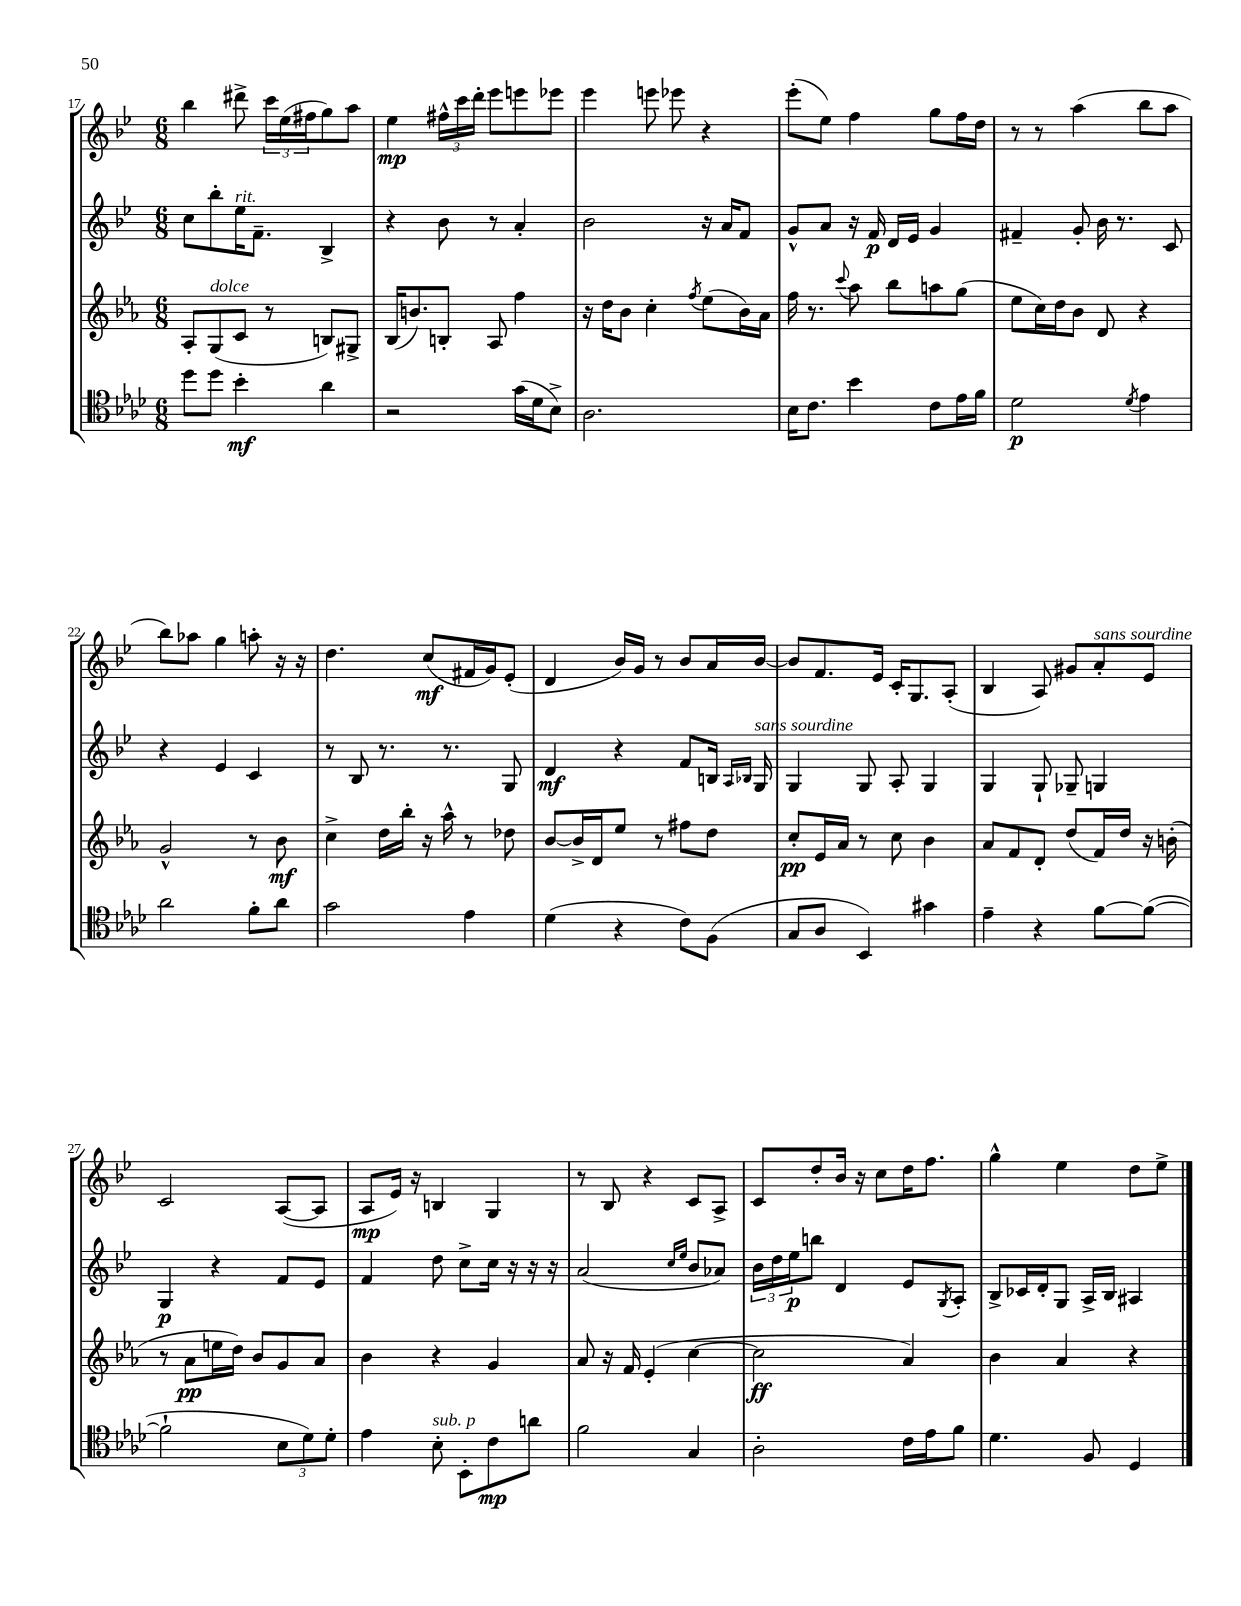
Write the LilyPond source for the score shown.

<<
\new StaffGroup <<
\new Staff = "s0" {
    \clef treble \key bes \major \numericTimeSignature \time 6/8
    bes''4 dis'''8-> \tuplet 3/2 { c'''16 ees''16( fis''16 } g''8) a''8 |
    ees''4\mp \tuplet 3/2 { fis''16-^ c'''16 d'''16-. } ees'''8 e'''8 ees'''8 |
    ees'''4 e'''8 ees'''8 r4 |
    ees'''8-.( ees''8) f''4 g''8 f''16 d''16 |
    r8 r8 a''4( bes''8 a''8 |
    bes''8) aes''8 g''4 a''8-. r16 r16 |
    d''4. c''8\mf( fis'16 g'16) ees'8-.( |
    d'4 bes'16) g'16 r8 bes'8 a'16 bes'16~ |
    bes'8 f'8. ees'16 c'16-. g8. a8-.( |
    bes4 a8) gis'8 a'8-.^\markup { \italic "sans sourdine" } ees'8 |
    c'2 a8~( a8 |
    a8\mp ees'16) r16 b4 g4 |
    r8 bes8 r4 c'8 a8-> |
    c'8 d''8-. bes'16 r16 c''8 d''16 f''8. |
    g''4-^ ees''4 d''8 ees''8-> \bar "|." |
}
\new Staff = "s1" {
    \clef treble \key bes \major \numericTimeSignature \time 6/8
    c''8 bes''8-. ees''16^\markup { \italic "rit." } f'8.-- bes4-> |
    r4 bes'8 r8 a'4-. |
    bes'2 r16 a'16 f'8 |
    g'8-^ a'8 r16 f'16\p d'16 ees'16 g'4 |
    fis'4-- g'8-. bes'16 r8. c'8 |
    r4 ees'4 c'4 |
    r8 bes8 r8. r8. g8 |
    d'4\mf r4 f'8 b16 \grace { a16 bes16 } g16^\markup { \italic "sans sourdine" } |
    g4 g8 a8-. g4 |
    g4 g8-! ges8-- g4 |
    g4\p r4 f'8 ees'8 |
    f'4 d''8 c''8-> c''16 r16 r16 r16 |
    a'2( \grace { c''16 ees''16 } bes'8 aes'8) |
    \tuplet 3/2 { bes'16 d''16 ees''16\p } b''8 d'4 ees'8 \acciaccatura { g8 } a8-. |
    bes8-> ces'16 d'16-. g8 a16-> bes16 ais4 \bar "|." |
}
\new Staff = "s2" {
    \clef treble \key ees \major \numericTimeSignature \time 6/8
    aes8-. g8^\markup { \italic "dolce" }( c'8 r8 b8) gis8-> |
    bes16( b'8.) b8-. aes8 f''4 |
    r16 d''16 bes'8 c''4-. \acciaccatura { f''8 } ees''8( bes'16) aes'16 |
    f''16 r8. \appoggiatura { c'''8 } aes''8 bes''8 a''8 g''8( |
    ees''8 c''16) d''16 bes'8 d'8 r4 |
    g'2-^ r8 bes'8\mf |
    c''4-> d''16 bes''16-. r16 aes''16-^ r8 des''8 |
    bes'8~ bes'16-> d'16 ees''8 r8 fis''8 d''8 |
    c''8-.\pp ees'16 aes'16 r8 c''8 bes'4 |
    aes'8 f'8 d'8-. d''8( f'16) d''16 r16 b'16-.( |
    r8 aes'8\pp e''16 d''16) bes'8 g'8 aes'8 |
    bes'4 r4 g'4 |
    aes'8 r16 f'16 ees'4-.( c''4~ |
    c''2\ff aes'4) |
    bes'4 aes'4 r4 \bar "|." |
}
\new Staff = "s3" {
    \clef tenor \key aes \major \numericTimeSignature \time 6/8
    des''8 des''8 bes'4-.\mf aes'4 |
    r2 g'16( des'16 bes8->) |
    aes2. |
    bes16 c'8. bes'4 c'8 ees'16 f'16 |
    des'2\p \acciaccatura { des'8 } ees'4 |
    aes'2 f'8-. aes'8 |
    g'2 ees'4 |
    des'4( r4 c'8) f8( |
    g8 aes8 bes,4) gis'4 |
    ees'4-- r4 f'8~ f'8~( |
    f'2-! \tuplet 3/2 { bes8 des'8) des'8-. } |
    ees'4 bes8-.^\markup { \italic "sub. p" } bes,8-. c'8\mp a'8 |
    f'2 g4 |
    aes2-. c'16 ees'16 f'8 |
    des'4. f8 des4 \bar "|." |
}
>>
>>
\layout { \context { \Score currentBarNumber = #17 } }
